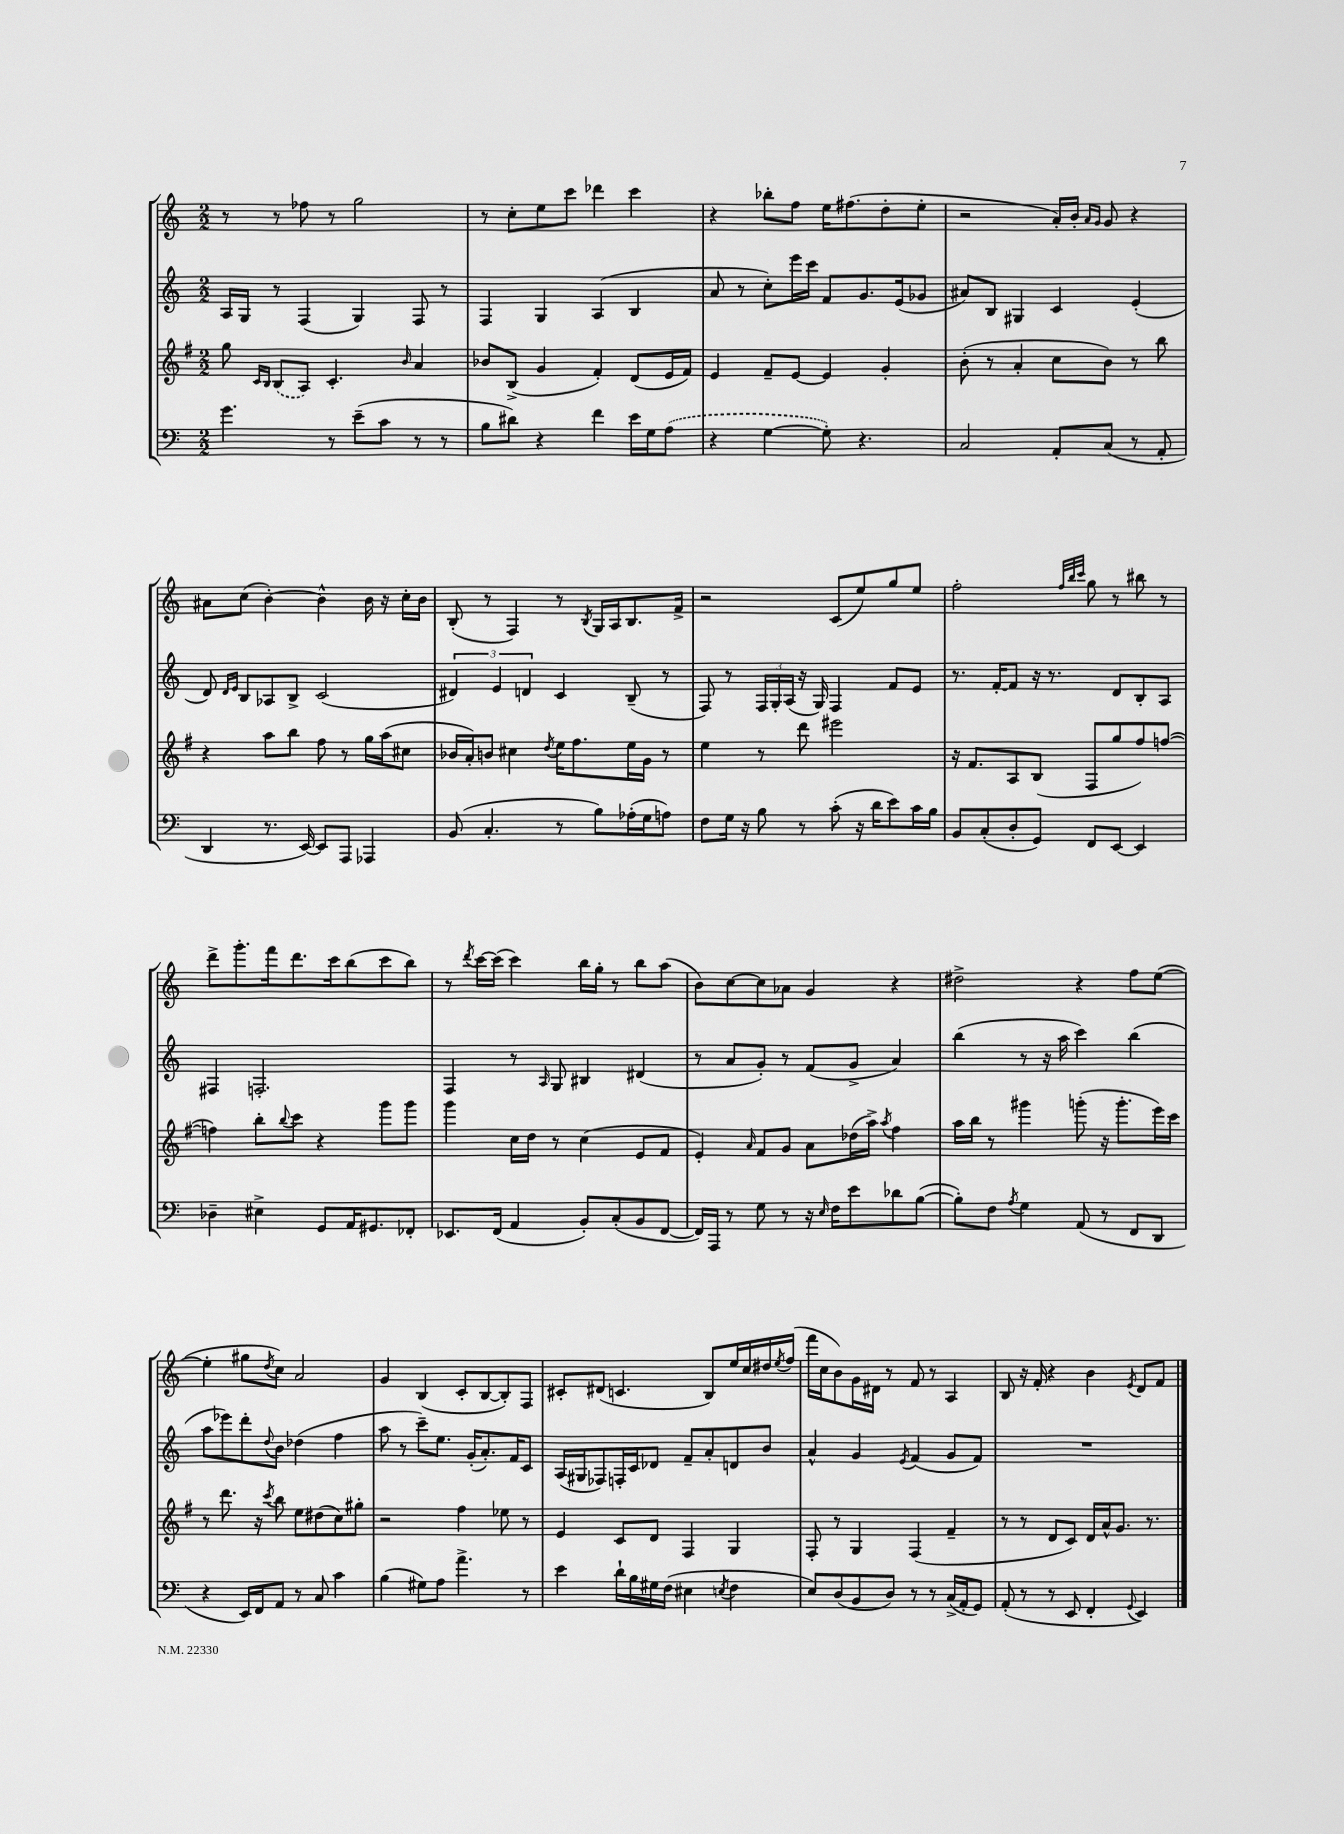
<<
\new StaffGroup <<
\new Staff = "s0" {
    \clef treble \key c \major \numericTimeSignature \time 2/2
    r8 r8 fes''8 r8 g''2 |
    r8 c''8-. e''8 c'''8 des'''4 c'''4 |
    r4 bes''8-. f''8 e''16 fis''8.( d''8-. e''8-. |
    r2 a'16-.) b'16-. \grace { a'16 g'16 } g'8 r4 |
    ais'8 c''8( b'4~-.) b'4-^ b'16 r16 c''16-. b'16 |
    b8-.( r8 f4) r8 \acciaccatura { b8 } g16 a16 b8. f'16-> |
    r2 c'8( e''8) g''8 e''8 |
    f''2-. \grace { f''32 b''32 c'''32 } g''8 r8 bis''8 r8 |
    d'''8-> g'''8.-. f'''16 d'''8. c'''16 b''8( c'''8 b''8) |
    r8 \acciaccatura { d'''8 } c'''16~ c'''16( c'''4) b''16 g''16-. r8 b''8 a''8( |
    b'8) c''8~ c''8 aes'8 g'4 r4 |
    dis''2-> r4 f''8 e''8~( |
    e''4-. gis''8 \acciaccatura { d''8 } c''8) a'2 |
    g'4 b4( c'8-. b8~ b8-.) f8 |
    cis'8-. dis'8( c'4. b8) e''16 c''16 dis''16 \acciaccatura { e''8 } f''16( |
    f'''16 c''16 b'8) g'16 dis'16 r8 f'8 r8 a4 |
    b8 r16 f'16-. r4 b'4 \acciaccatura { e'8 } d'8 f'8 \bar "|." |
}
\new Staff = "s1" {
    \clef treble \key c \major \numericTimeSignature \time 2/2
    a16 g16 r8 f4( g4) f8 r8 |
    f4 g4 a4( b4 |
    a'8 r8 c''8-.) e'''16 c'''16 f'8 g'8. e'16( ges'8 |
    ais'8) b8 gis4 c'4 e'4-.( |
    d'8) \grace { d'16 e'16 } b8 aes8 b8-> c'2( |
    \tuplet 3/2 { dis'4) e'4 d'4 } c'4 b8--( r8 |
    f8) r8 \tuplet 3/2 { f16 g16-. a16( } r16 g16) f4 f'8 e'8 |
    r8. f'16~-. f'8 r16 r8. d'8 b8-. a8 |
    fis4 f2.-. |
    f4 r8 \grace { a16 } g8 bis4 dis'4( |
    r8 a'8 g'8-.) r8 f'8( g'8-> a'4) |
    b''4( r8 r16 a''16 c'''4) b''4( |
    a''8 ees'''8) d'''8-. \appoggiatura { d''8 } b'8 des''4( f''4 |
    a''8 r8 c'''8--) e''8. g'16-.( a'8.-.) f'16 c'8 |
    a16( gis16 fes8) f16-. c'16 des'8 f'8-- a'8-. d'8 b'8 |
    a'4-^ g'4 \acciaccatura { e'8 } f'4( g'8 f'8) |
    R1 \bar "|." |
}
\new Staff = "s2" {
    \clef treble \key g \major \numericTimeSignature \time 2/2
    g''8 \grace { c'16 b16 } \once \slurDashed b8( a8) c'4.-. \grace { b'16 } a'4 |
    bes'8 b8->( g'4 fis'4-.) d'8( e'16 fis'16) |
    e'4 fis'8-- e'8~ e'4 g'4-. |
    b'8-.( r8 a'4-. c''8 b'8) r8 b''8 |
    r4 a''8 b''8 fis''8 r8 g''16 a''16( cis''8 |
    bes'16 a'16-.) b'8 cis''4 \acciaccatura { d''8 } e''16 fis''8. e''16 g'16 r8 |
    e''4 r8 d'''8 eis'''2 |
    r16 fis'8. a8 b8( fis8 g''8 fis''8) f''8~( |
    f''4) b''8-. \appoggiatura { b''8 } c'''8 r4 g'''8 g'''8 |
    g'''4 c''16 d''16 r8 c''4( e'8 fis'8 |
    e'4-.) \grace { a'16 } fis'8 g'8 a'8 des''16( a''16->) \acciaccatura { a''8 } fis''4 |
    a''16 b''16 r8 gis'''4 g'''8-.( r16 g'''8.-. e'''16) c'''16 |
    r8 d'''8. r16 \acciaccatura { c'''8 } b''8 e''8 dis''8( c''8) gis''8-. |
    r2 fis''4 ees''8 r8 |
    e'4 c'8 d'8 fis4 g4 |
    fis8-. r8 g4 fis4( fis'4-- |
    r8 r8 d'8 c'8) d'16 a'16-^ g'8. r8. \bar "|." |
}
\new Staff = "s3" {
    \clef bass \key c \major \numericTimeSignature \time 2/2
    g'4. r8 e'8--( c'8 r8 r8 |
    b8 dis'8) r4 f'4 e'16 g16 \once \slurDashed a8( |
    r4 g4~ g8-.) r4. |
    c2 a,8-. c8( r8 a,8-. |
    d,4 r8. e,16~) e,8 a,,8 aes,,4 |
    b,8( c4.-. r8 b8) aes16-.( g16 a8) |
    f8 g16 r16 b8 r8 c'8-.( r16 d'16 e'8) c'16 b16 |
    b,8 c8-.( d8-. g,8) f,8 e,8~ e,4 |
    des4-- eis4-> g,8 a,16 gis,8. fes,8-. |
    ees,8. f,16( a,4 b,8-.) c8-.( b,8 f,8~ |
    f,16) a,,16 r8 g8 r8 r16 \grace { e16 } f16 e'8 des'8 b8~( |
    b8-.) f8 \acciaccatura { a8 } g4 a,8( r8 f,8 d,8 |
    r4 e,16) f,16 a,8 r8 c8 c'4 |
    b4( gis8) a8 a'4.-> r8 |
    e'4 d'16-! b16 gis16 f16( eis4 \acciaccatura { e8 } f4 |
    e8) d8( b,8 d8) r8 r8 c16->( a,16-. g,8) |
    a,8-.( r8 r8 e,8 f,4-. \appoggiatura { g,8 } e,4) \bar "|." |
}
>>
>>
\layout { \context { \Score \remove "Bar_number_engraver" } }
